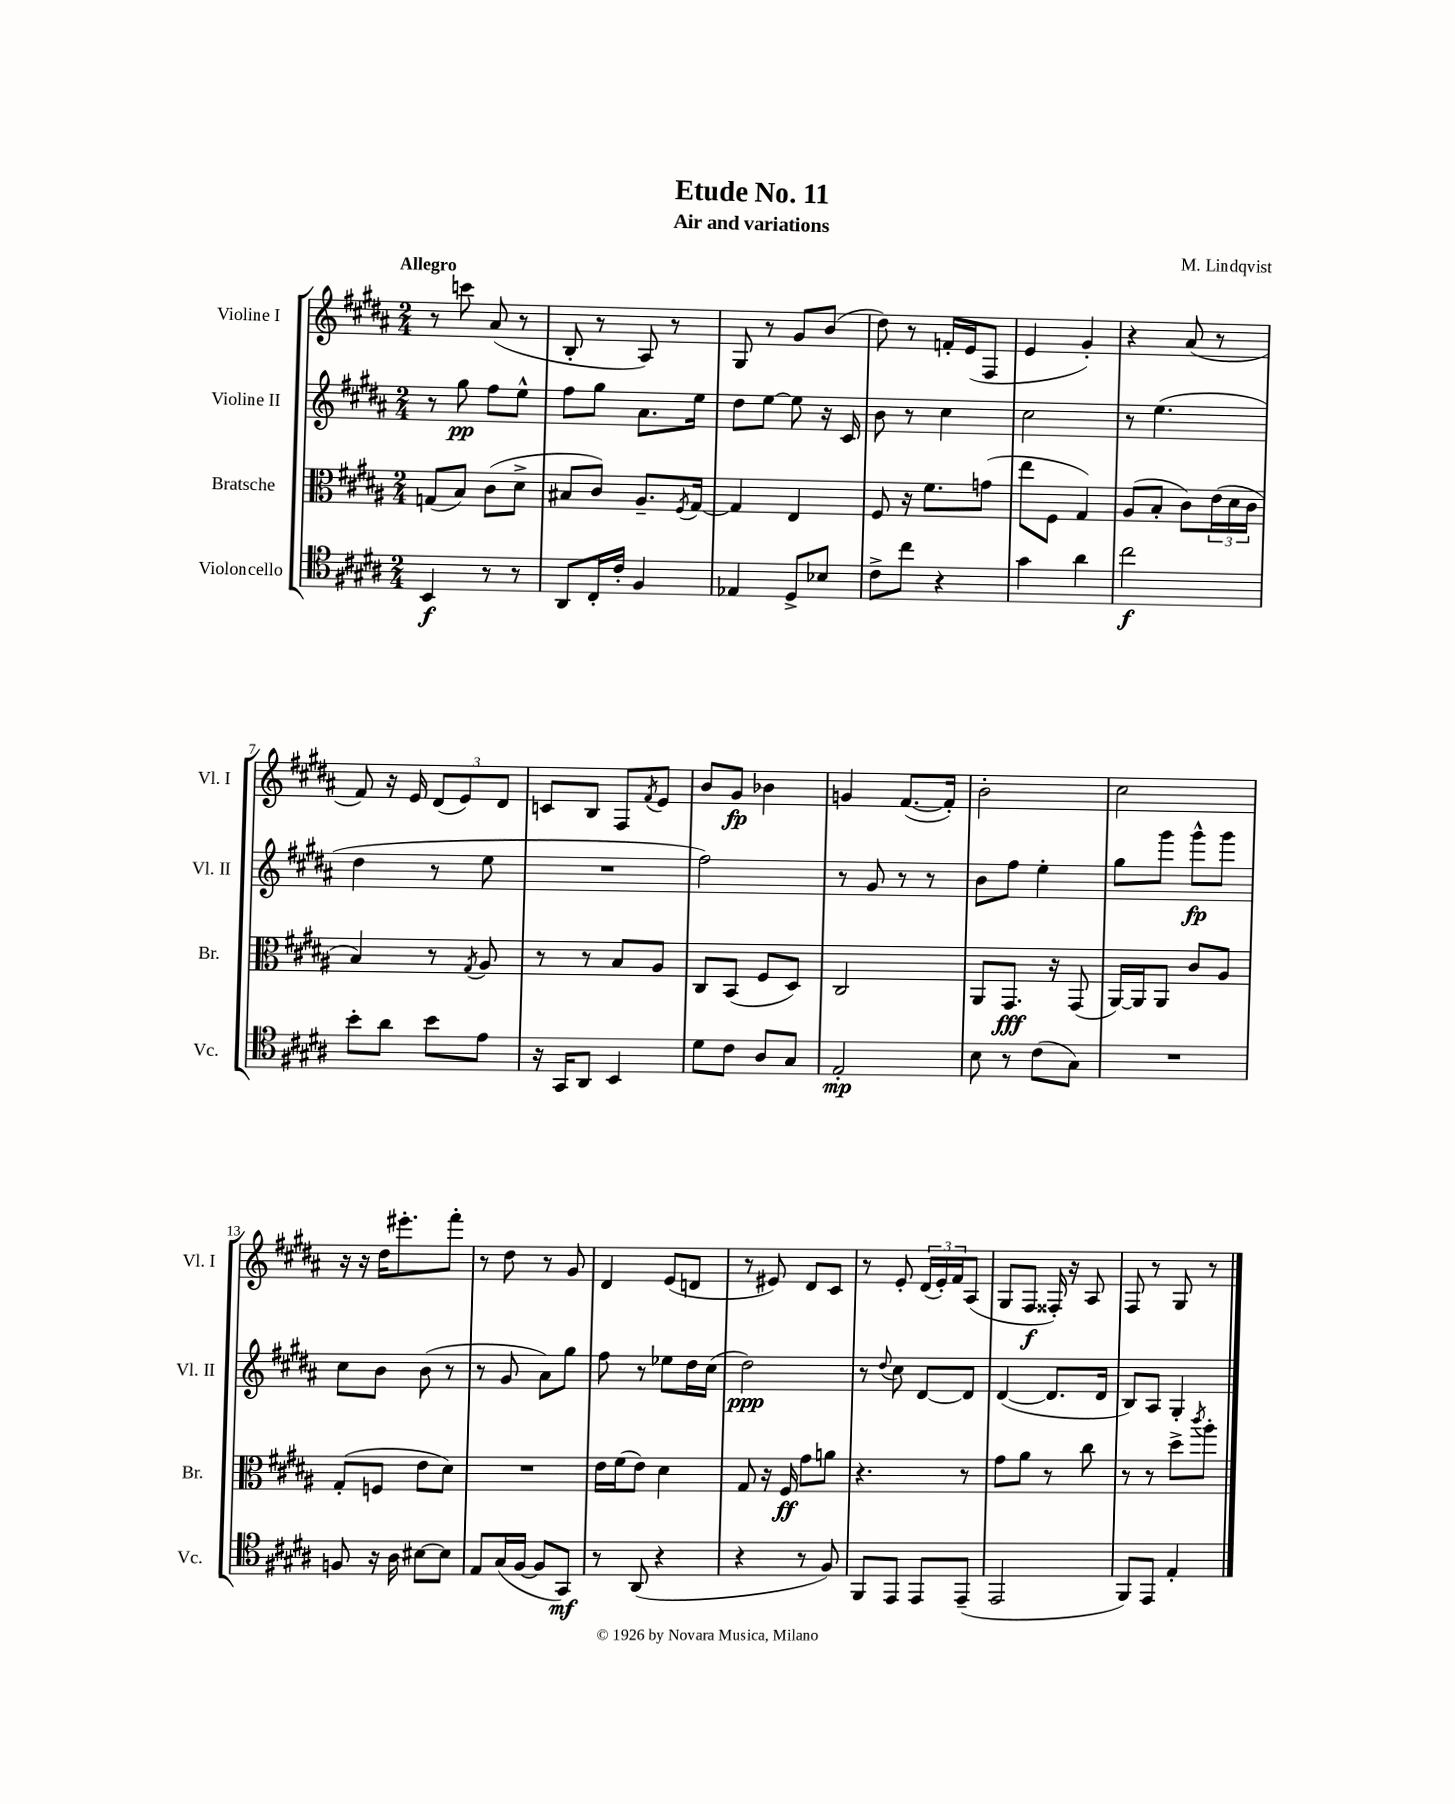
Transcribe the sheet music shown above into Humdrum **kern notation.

**kern	**kern	**kern	**kern
*staff4	*staff3	*staff2	*staff1
*clefC4	*clefC3	*clefG2	*clefG2
*k[f#c#g#d#a#]	*k[f#c#g#d#a#]	*k[f#c#g#d#a#]	*k[f#c#g#d#a#]
*M2/4	*M2/4	*M2/4	*M2/4
4BB/	(8G/L	8r	8r
.	8B/J)	8gg#\	8ccc\
8r	(8c#\L	8ff#\L	(8a#/
8r	8d#^\J	8ee^^\J	8r
=	=	=	=
8AA#/L	8B#/L	8ff#\L	8B'/
16C#'/L	8c#/J)	8gg#\J	8r
16c#'/JJ	.	.	.
4F#/	8.A#~/L	8.a#\L	8A#/)
.	.	.	8r
.	8qF#/	.	.
.	[16G#/Jk	16ee\Jk	.
=	=	=	=
4E-/	4G#/]	8dd#\L	8G#/
.	.	[8ee\J	8r
8D#^/L	4E/	8ee\]	8g#/L
8B-/J	.	16r	(8b/J
.	.	16c#/	.
=	=	=	=
8c#^\L	8F#/	8b\	8dd#\)
8cc#\J	16r	8r	8r
.	8.f#\L	.	.
4r	.	4cc#\	16f'/LL
.	.	.	(16e/J
.	(8g\J	.	8F#/J
=	=	=	=
4g#\	8ee\L	2cc#\	4e/
.	8F#\J	.	.
4a#\	4G#/)	.	4g#'/)
=	=	=	=
2cc#\	(8A#/L	8r	4r
.	8B'/J	(4.ee\	.
.	8c#\L)	.	(8a#/
.	(24e\L	.	8r
.	24d#\	.	.
.	24c#\JJ	.	.
=	=	=	=
8b'\L	4B/)	4dd#\	8f#/)
8a#\J	.	.	16r
.	.	.	16e/
8b\L	8r	8r	(12d#/L
.	.	.	12e/)
.	8qG#/	.	.
8e\J	8A#/	8ee\	.
.	.	.	12d#/J
=	=	=	=
16r	8r	2r	8c/L
16GG#/LK	.	.	.
8AA#/J	8r	.	8B/J
4BB/	8B/L	.	8F#/L
.	.	.	8qf#/
.	8A#/J	.	8e/J
=	=	=	=
8d#\L	8C#/L	2ff#\)	8b/L
8c#\J	(8BB/J	.	8g#/J
8A#/L	8F#/L	.	4b-\
8G#/J	8D#/J)	.	.
=	=	=	=
2E'/	2C#/	8r	4g/
.	.	8g#/	.
.	.	8r	([8.f#/L
.	.	8r	.
.	.	.	16f#'/]Jk)
=	=	=	=
8B\	8AA#/L	8b\L	2b'\
8r	8.GG#/J	8ff#\J	.
(8c#\L	.	4ee'\	.
.	16r	.	.
8G#\J)	(8GG#/	.	.
=	=	=	=
2r	[16AA#/LL)	8gg#\L	2cc#\
.	16AA#/]J	.	.
.	8AA#/J	8ggg#\J	.
.	8c#/L	8ggg#^^\L	.
.	8A#/J	8ggg#\J	.
=	=	=	=
8F/	(8G#'/L	8cc#\L	16r
.	.	.	16r
16r	8F/J	8b\J	16dd#\LK
16A#\	.	.	8.eee#'\
[8B#\L	8e\L	(8b\	.
8B#\]J	8d#\J)	8r	8fff#'\J
=	=	=	=
8E/L	2r	8r	8r
(16G#/L	.	8g#/	8dd#\
[16F#/JJ	.	.	.
8F#/]L	.	8a#\L)	8r
8GG#/J)	.	8gg#\J	8g#/
=	=	=	=
8r	16e\LL	8ff#\	4d#/
.	(16f#\J	.	.
(8AA#/	8e\J)	8r	.
4r	4d#\	8ee-\L	(8e/L
.	.	16dd#\L	8d/J
.	.	(16cc#\JJ	.
=	=	=	=
4r	8G#/	2dd#\)	8r
.	16r	.	8e#/)
.	16F#/	.	.
8r	8g#\L	.	8d#/L
8F#/)	8a\J	.	8c#/J
=	=	=	=
8FF#/L	4.r	8r	8r
.	.	8qqdd#/	.
8EE/J	.	8cc#\	8e'/
8EE/L	.	[8d#/L	(24d#/LL
.	.	.	24e'/)
.	.	.	24f#/J
(8EE~/J	8r	8d#/]J	(8A#/J
=	=	=	=
2EE/	8g#\L	([4d#/	8G#/L
.	8a#\J	.	8F#/J
.	8r	8.d#/]L	16F##'/)
.	.	.	16r
.	8cc#\	.	8A#/
.	.	16d#/Jk	.
=	=	=	=
8FF#/L)	8r	8B/L)	8F#/
8EE/J	8r	8A#/J	8r
4E'/	8dd#^\L	4G#'/	8G#/
.	8qccc#/	.	.
.	8aa#'\J	.	8r
==	==	==	==
*-	*-	*-	*-
